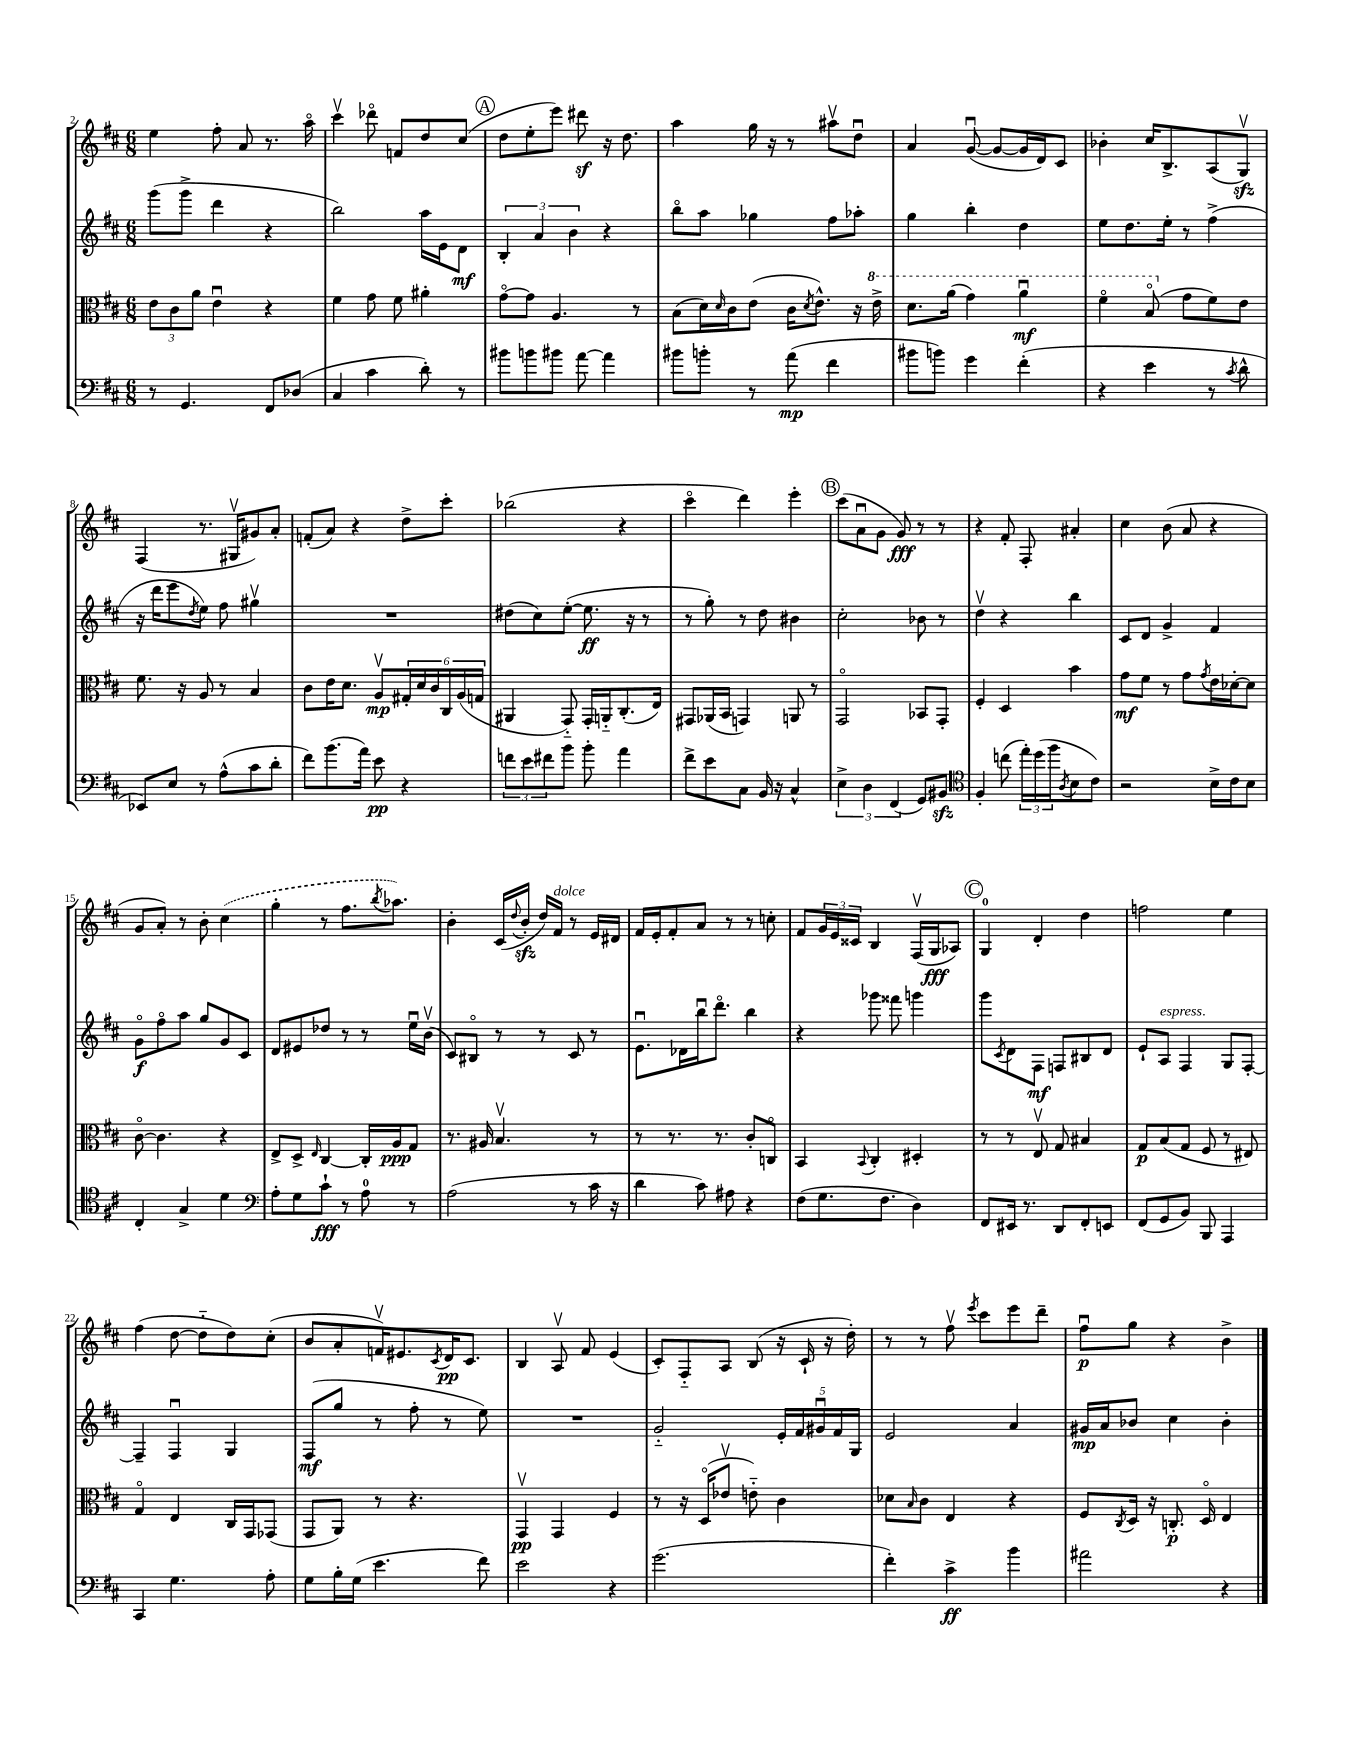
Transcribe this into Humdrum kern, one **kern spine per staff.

**kern	**dynam	**kern	**dynam	**kern	**dynam	**kern	**dynam
*part4	*part4	*part3	*part3	*part2	*part2	*part1	*part1
*staff4	*staff4	*staff3	*staff3	*staff2	*staff2	*staff1	*staff1
*clefF4	*	*clefC3	*	*clefG2	*	*clefG2	*
*k[f#c#]	*	*k[f#c#]	*	*k[f#c#]	*	*k[f#c#]	*
*M6/8	*	*M6/8	*	*M6/8	*	*M6/8	*
=2	=2	=2	=2	=2	=2	=2	=2
8r	.	12e\L	.	(8ggg\L	.	4ee\	.
.	.	12c#\	.	.	.	.	.
4.GG/	.	.	.	8ggg^\J	.	.	.
.	.	12a\J	.	.	.	.	.
.	.	4eu\	.	4ddd\	.	8ff#'\	.
.	.	.	.	.	.	8a/	.
8FF#/L	.	4r	.	4r	.	8.r	.
(8D-X/J	.	.	.	.	.	.	.
.	.	.	.	.	.	16aa\	.
=3	=3	=3	=3	=3	=3	=3	=3
4C#/	.	4f#\	.	2bb\)	.	4ccc#v\	.
4c#\	.	8g\	.	.	.	8ddd-X\	.
.	.	8f#\	.	.	.	8fn/L	.
8d'\)	.	4a#X'\	.	16aa\LL	.	8dd/	.
.	.	.	.	16e\J	.	.	.
8r	.	.	.	8d\J	mf	(8cc#/J	.
!!LO:REH:place=s1:t=A
=4	=4	=4	=4	=4	=4	=4	=4
8b#X\L	.	[8g\L	.	6B'/	.	8dd\L	.
8bn\	.	8g\J]	.	.	.	8ee'\	.
.	.	.	.	6a/	.	.	.
8b#X\J	.	4.A/	.	.	.	8eee\J)	.
.	.	.	.	6b\	.	.	.
[8a\	.	.	.	.	.	8ddd#Xz\	.
4a\]	.	.	.	4r	.	16r	.
.	.	.	.	.	.	8.dd\	.
.	.	8r	.	.	.	.	.
=5	=5	=5	=5	=5	=5	=5	=5
8b#X\L	.	(8B\L	.	8bb\L	.	4aa\	.
8bn'\J	.	16d\L)	.	8aa\J	.	.	.
.	.	16qqd/	.	.	.	.	.
.	.	16c#\J	.	.	.	.	.
8r	.	(8e\J	.	4gg-X\	.	16gg\	.
.	.	.	.	.	.	16r	.
(8a\	mp	16c#\KL	.	.	.	8r	.
.	.	8qd/	.	.	.	.	.
.	.	8.e^^\J)	.	.	.	.	.
4f#\	.	.	.	8ff#\L	.	8aa#Xv\L	.
.	.	16r	.	8aa-X'\J	.	8ddu\J	.
*	*	*8va	*	*	*	*	*
.	.	16ee^\	.	.	.	.	.
=6	=6	=6	=6	=6	=6	=6	=6
8b#X\L	.	8.dd\L	.	4gg\	.	4a/	.
8bn\J)	.	.	.	.	.	.	.
.	.	(16aa\Jk	.	.	.	.	.
4g\	.	4gg\)	.	4bb'\	.	([8gu/	.
.	.	.	.	.	.	8g/L_	.
(4f#'\	.	4aau\	mf	4dd\	.	16g/L]	.
.	.	.	.	.	.	16d/J)	.
.	.	.	.	.	.	8c#/J	.
=7	=7	=7	=7	=7	=7	=7	=7
4r	.	4ff#\	.	8ee\L	.	4b-X'\	.
.	.	.	.	8.dd\	.	.	.
4e\	.	(8b/	.	.	.	16cc#/KL	.
.	.	.	.	16ee'\Jk	.	8.B^/	.
*	*	*X8va	*	*	*	*	*
.	.	8g\L	.	8r	.	.	.
8r	.	8f#\)	.	(4ff#^\	.	(8A/	.
8qc#/	.	.	.	.	.	.	.
8d^^\	.	8e\J	.	.	.	8Gzzv/J)	.
!!LO:LB:g=z
=8	=8	=8	=8	=8	=8	=8	=8
8EE-X/L)	.	8.f#\	.	16r	.	(4F#/	.
.	.	.	.	16ddd\KL	.	.	.
8E/J	.	.	.	8eee\	.	.	.
.	.	16r	.	.	.	.	.
.	.	.	.	8qdd/	.	.	.
8r	.	8A/	.	8ee\J)	.	8.r	.
(8A^^\L	.	8r	.	8ff#\	.	.	.
.	.	.	.	.	.	16G#Xv/KL	.
8c#\	.	4B/	.	4gg#Xv\	.	8g#X/)	.
8d'\J	.	.	.	.	.	8a'/J	.
=9	=9	=9	=9	=9	=9	=9	=9
8f#\L)	.	8c#\L	.	2.r	.	(8fn'/L	.
(8.b\	.	16e\K	.	.	.	8a/J)	.
.	.	8.d\J	.	.	.	.	.
.	.	.	.	.	.	4r	.
16a\Jk)	.	.	.	.	.	.	.
8e\	pp	8Av/L	mp	.	.	.	.
4r	.	24G#X'/L	.	.	.	8dd^\L	.
.	.	24d/	.	.	.	.	.
.	.	24c#/	.	.	.	.	.
.	.	24C#/	.	.	.	8ccc#'\J	.
.	.	(24A/	.	.	.	.	.
.	.	24Gn/JJ	.	.	.	.	.
=10	=10	=10	=10	=10	=10	=10	=10
12fn\L	.	4AA#X/	.	(8dd#X\L	.	(2bb-X\	.
12e\	.	.	.	.	.	.	.
.	.	.	.	8cc#\)	.	.	.
12f#X\	.	.	.	.	.	.	.
8b\J	.	8GG/)	.	([8ee'\J	.	.	.
8b'\	.	16GG'/LL	.	8.ee\]	ff	.	.
.	.	16AAn/J	.	.	.	.	.
4a\	.	(8.C#'/	.	.	.	4r	.
.	.	.	.	16r	.	.	.
.	.	.	.	8r	.	.	.
.	.	16E/Jk)	.	.	.	.	.
=11	=11	=11	=11	=11	=11	=11	=11
8f#^\L	.	8GG#X/L	.	8r	.	4ccc#\	.
8e\	.	(16AA-X/L	.	8gg'\)	.	.	.
.	.	16BB/JJ	.	.	.	.	.
8C#\J	.	4GGn/)	.	8r	.	4ddd\)	.
16BB/	.	.	.	8dd\	.	.	.
16r	.	.	.	.	.	.	.
4C#^^/	.	8AAn/	.	4b#X\	.	4eee'\	.
.	.	8r	.	.	.	.	.
!!LO:REH:place=s1:t=B
=12	=12	=12	=12	=12	=12	=12	=12
6E^\	.	2GG/	.	2cc#'\	.	(8ccc#\L	.
.	.	.	.	.	.	8au\	.
6D\	.	.	.	.	.	.	.
.	.	.	.	.	.	8g\J	.
(6FF#/	.	.	.	.	.	.	.
.	.	.	.	.	.	8g/)	fff
8GG/L)	.	8BB-X/L	.	8b-X\	.	8r	.
8BB#Xzz/J	.	8GG'/J	.	8r	.	8r	.
=13	=13	=13	=13	=13	=13	=13	=13
*clefC4	*	*	*	*	*	*	*
4F#'/	.	4F#'/	.	4ddv\	.	4r	.
(8ccn\	.	4D/	.	4r	.	8f#'/	.
24ee'\LL)	.	.	.	.	.	8F#'/	.
(24dd\	.	.	.	.	.	.	.
24ff#\J	.	.	.	.	.	.	.
8qA/	.	.	.	.	.	.	.
8B\	.	4b\	.	4bb\	.	4a#X'/	.
8c#\J)	.	.	.	.	.	.	.
=14	=14	=14	=14	=14	=14	=14	=14
2r	.	8g\L	mf	8c#/L	.	4cc#\	.
.	.	8f#\J	.	8d/J	.	.	.
.	.	8r	.	4g^/	.	(8b\	.
.	.	8g\L	.	.	.	8a/	.
.	.	8qg/	.	.	.	.	.
16B^\LL	.	16e\L	.	4f#/	.	4r	.
16c#\J	.	[16d-X'\J	.	.	.	.	.
8B\J	.	8d-\J]	.	.	.	.	.
!!LO:LB:g=z
=15	=15	=15	=15	=15	=15	=15	=15
4C#'/	.	[8c#\	.	8g\L	f	8g/L	.
.	.	4.c#\]	.	8ff#\	.	8a'/J)	.
4G^/	.	.	.	8aa\J	.	8r	.
.	.	.	.	8gg/L	.	8b'\	.
4d\	.	4r	.	8g/	.	(4cc#\	.
.	.	.	.	8c#/J	.	.	.
=16	=16	=16	=16	=16	=16	=16	=16
*clefF4	*	*	*	*	*	*	*
8A'\L	.	8E^/L	.	8d/L	.	4gg'\	.
8G\	.	8D^/J	.	8e#X/	.	.	.
.	.	16qqE/	.	.	.	.	.
8c#`\J	fff	[4C#/	.	8dd-X/J	.	8r	.
8r	.	.	.	8r	.	8.ff#\L	.
8A\	.	16C#'/LL]	.	8r	.	.	.
.	.	.	.	.	.	8qbb/	.
.	.	16A/J	ppp	.	.	8.aa-X\J)	.
8r	.	8G/J	.	16eeu\LL	.	.	.
.	.	.	.	(16bv\JJ	.	.	.
=17	=17	=17	=17	=17	=17	=17	=17
(2A\	.	8.r	.	8c#/L)	.	4b'\	.
.	.	.	.	8B#X/J	.	.	.
.	.	16A#X/	.	.	.	.	.
.	.	4.Bv/	.	8r	.	(16c#/LL	.
.	.	.	.	.	.	8qqdd/	.
.	.	.	.	.	.	16bzz'/JJ	.
.	.	.	.	8r	.	16dd/LL)	.
!	!	!	!	!	!	!LO:TX:a:i:t=dolce	!
.	.	.	.	.	.	16f#/JJ	.
8r	.	.	.	8c#/	.	8r	.
16c#\	.	8r	.	8r	.	16e/LL	.
16r	.	.	.	.	.	16d#X/JJ	.
=18	=18	=18	=18	=18	=18	=18	=18
4d\	.	8r	.	8.eu\L	.	16f#/LL	.
.	.	.	.	.	.	16e'/J	.
.	.	8.r	.	.	.	8f#'/	.
.	.	.	.	16d-X\L	.	.	.
8c#\)	.	.	.	16bbu\J	.	8a/J	.
.	.	8.r	.	8.ddd\J	.	.	.
8A#X\	.	.	.	.	.	8r	.
4r	.	8c#'/L	.	4bb\	.	8r	.
.	.	8Cn/J	.	.	.	8ccn'\	.
=19	=19	=19	=19	=19	=19	=19	=19
(8F#\L	.	4BB/	.	4r	.	8f#/L	.
8.G\	.	.	.	.	.	24g/L	.
.	.	.	.	.	.	24e/	.
.	.	.	.	.	.	24c##X/JJ	.
.	.	8qqBB/	.	.	.	.	.
.	.	4C#'/	.	8ggg-X\	.	4B/	.
8.F#\J	.	.	.	.	.	.	.
.	.	.	.	8fff##X\	.	.	.
4D\)	.	4D#X'/	.	4gggn\	.	(16F#v/LL	.
.	.	.	.	.	.	16G/J	fff
.	.	.	.	.	.	8A-X/J)	.
!!LO:REH:place=s1:t=C
=20	=20	=20	=20	=20	=20	=20	=20
8FF#/L	.	8r	.	8ggg\L	.	4G/	.
.	.	.	.	8qc#/	.	.	.
16EE#X/Jk	.	8r	.	8d\	.	.	.
8.r	.	.	.	.	.	.	.
.	.	8Ev/	.	8F#\J	mf	4d'/	.
8DD/L	.	8G/	.	8Fn/L	.	.	.
8FF#'/	.	4B#X/	.	8B#X/	.	4dd\	.
8EEn/J	.	.	.	8d/J	.	.	.
=21	=21	=21	=21	=21	=21	=21	=21
(8FF#/L	.	8G/L	p	8e`/L	.	2ffn\	.
!	!	!	!	!LO:TX:a:i:t=espress.	!	!	!
8GG/	.	(8B/	.	8A/J	.	.	.
8BB/J)	.	8G/J	.	4F#/	.	.	.
8BBB/	.	8F#/	.	.	.	.	.
4AAA/	.	8r	.	8G/L	.	4ee\	.
.	.	8E#X/)	.	[8F#'/J	.	.	.
!!LO:LB:g=z
=22	=22	=22	=22	=22	=22	=22	=22
4CC#/	.	4G/	.	4F#~/]	.	(4ff#\	.
4.G\	.	4E/	.	4F#u/	.	[8dd\	.
.	.	.	.	.	.	8dd\L]	.
.	.	16C#/LL	.	4G/	.	8dd\)	.
.	.	16GG/J	.	.	.	.	.
8A'\	.	(8GG-X/J	.	.	.	(8cc#'\J	.
=23	=23	=23	=23	=23	=23	=23	=23
8G\L	.	8GG/L	.	(8F#/L	mf	8b/L	.
16B'\L	.	8AA/J)	.	8gg/J	.	8a'/	.
(16G\JJ	.	.	.	.	.	.	.
4.e\	.	8r	.	8r	.	16fnv/K)	.
.	.	.	.	.	.	8.e#X/	.
.	.	4.r	.	8ff#'\	.	.	.
.	.	.	.	.	.	8qc#/	.
.	.	.	.	8r	.	16d/K	pp
.	.	.	.	.	.	8.c#/J	.
8f#\)	.	.	.	8ee\)	.	.	.
=24	=24	=24	=24	=24	=24	=24	=24
2e\	.	4GGv/	pp	2.r	.	4B/	.
.	.	4GG/	.	.	.	8Av/	.
.	.	.	.	.	.	8f#/	.
4r	.	4F#/	.	.	.	(4e/	.
=25	=25	=25	=25	=25	=25	=25	=25
(2.g\	.	8r	.	2g/	.	8c#'/L)	.
.	.	16r	.	.	.	8F#/	.
.	.	(16D/KL	.	.	.	.	.
.	.	8e-Xv/J	.	.	.	8A/J	.
.	.	8en\)	.	.	.	(8B/	.
.	.	4c#\	.	20e'/LL	.	16r	.
.	.	.	.	20f#/	.	.	.
.	.	.	.	.	.	16c#`/	.
.	.	.	.	20g#Xu/	.	.	.
.	.	.	.	.	.	16r	.
.	.	.	.	20f#/	.	.	.
.	.	.	.	.	.	16dd'\)	.
.	.	.	.	20G/JJ	.	.	.
=26	=26	=26	=26	=26	=26	=26	=26
4f#'\)	.	8d-X\L	.	2e/	.	8r	.
.	.	16qqB/	.	.	.	.	.
.	.	8c#\J	.	.	.	8r	.
4c#^\	ff	4E/	.	.	.	8ff#v\	.
.	.	.	.	.	.	8qeee/	.
.	.	.	.	.	.	8ccc#\L	.
4b\	.	4r	.	4a/	.	8eee\	.
.	.	.	.	.	.	8ddd~\J	.
=27	=27	=27	=27	=27	=27	=27	=27
2a#X\	.	8F#/L	.	16g#X/LL	mp	8ff#u\L	p
.	.	.	.	16a/J	.	.	.
.	.	8qC#/	.	.	.	.	.
.	.	16D/Jk	.	8b-X/J	.	8gg\J	.
.	.	16r	.	.	.	.	.
.	.	8.Cn'/	p	4cc#\	.	4r	.
.	.	16D/	.	.	.	.	.
4r	.	4E/	.	4b-'\	.	4b^\	.
==	==	==	==	==	==	==	==
*-	*-	*-	*-	*-	*-	*-	*-
